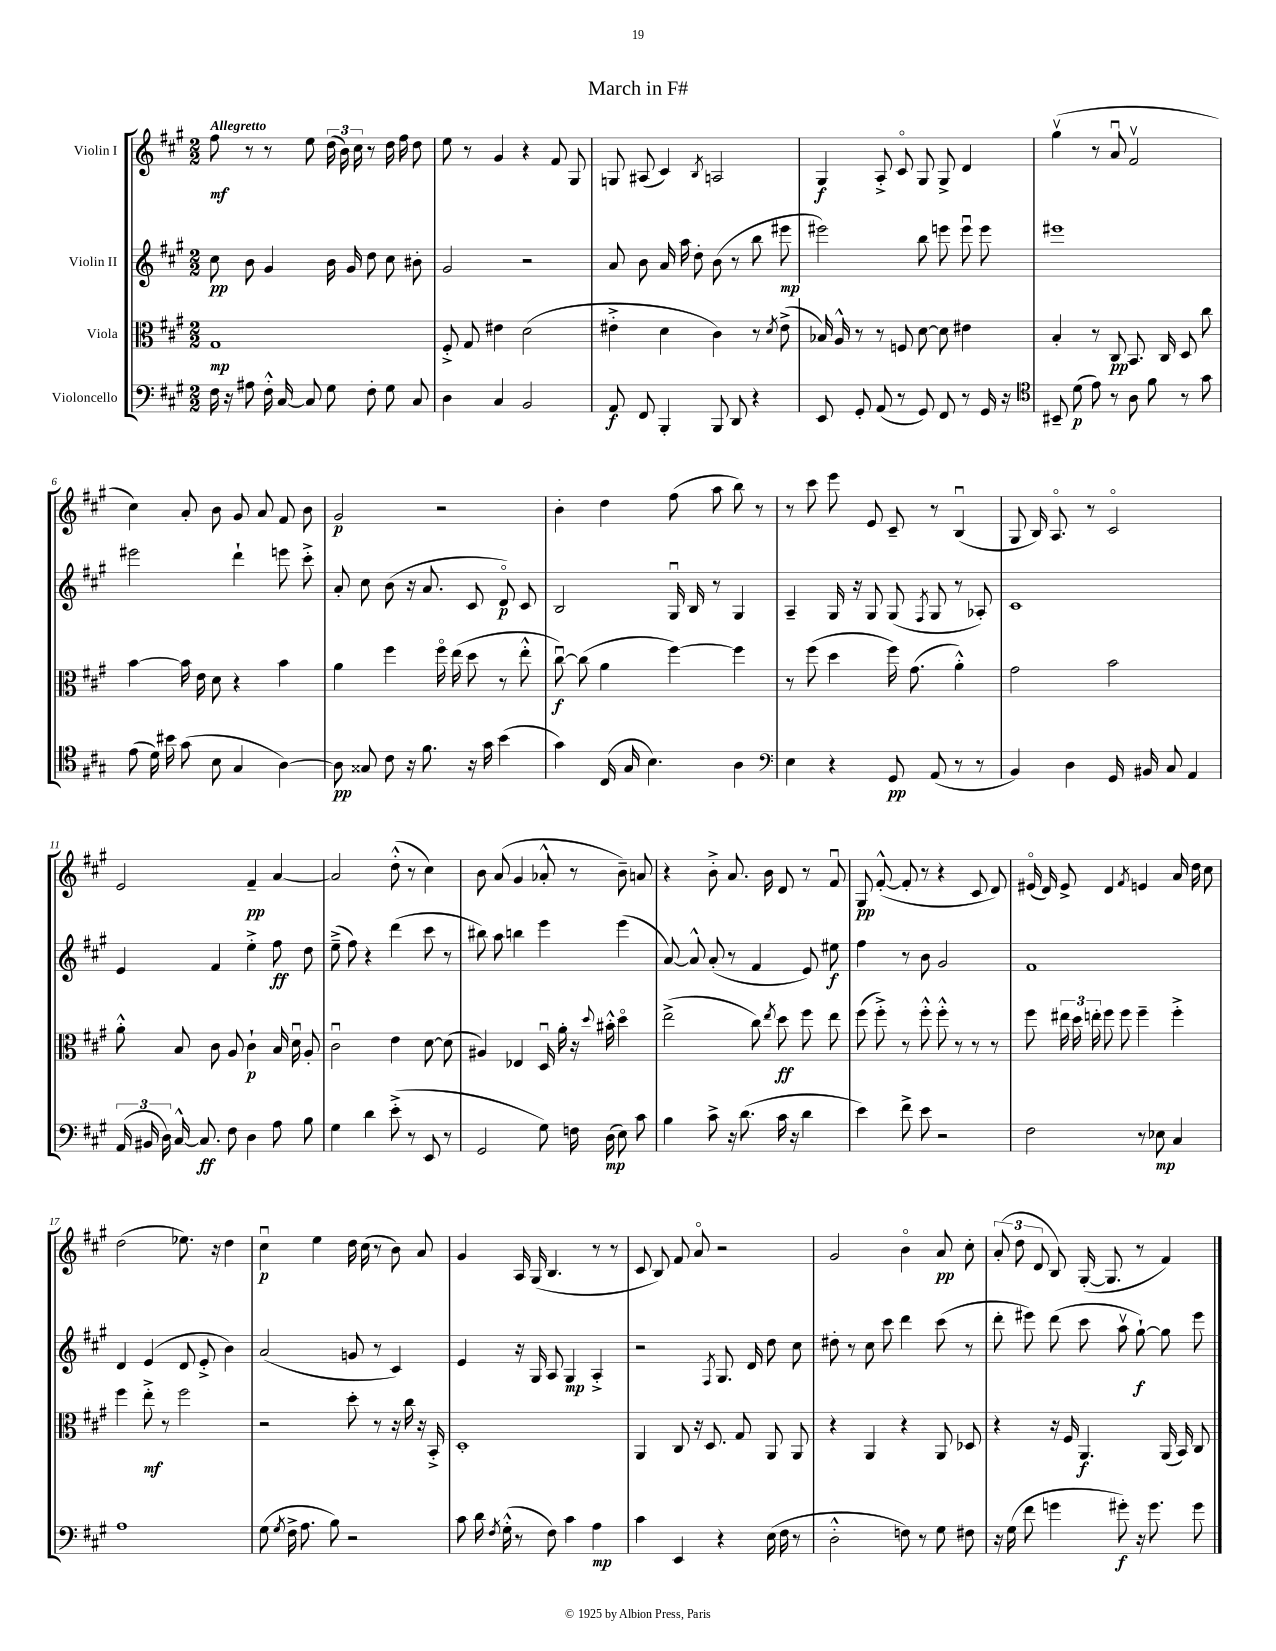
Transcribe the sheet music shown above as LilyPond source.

\header { title = "March in F#" }
<<
\new StaffGroup <<
\new Staff = "s0" \with { instrumentName = "Violin I" } {
    \clef treble \key a \major \numericTimeSignature \time 2/2 \tempo "Allegretto"
    \autoBeamOff fis''8\mf r8 r8 e''8 \tuplet 3/2 { d''16( b'16) cis''16 } r8 d''16 fis''16 d''8 |
    e''8 r8 gis'4 r4 fis'8 gis8 |
    g8 ais8( cis'4) \acciaccatura { b8 } a2 |
    gis4\f a8-.-> cis'8\flageolet gis8 gis8-> d'4 |
    gis''4\upbow( r8 a'8\downbow fis'2\upbow |
    cis''4) a'8-. b'8 gis'8 a'8 fis'8 b'8 |
    gis'2\p r2 |
    b'4-. d''4 fis''8( a''8 b''8) r8 |
    r8 cis'''8 e'''8 e'8 cis'8-- r8 b4\downbow( |
    gis8 b16) a8.\flageolet r8 cis'2\flageolet |
    e'2 fis'4--\pp a'4~ |
    a'2 d''8-.-^( r8 cis''4) |
    b'8 a'8( gis'4 aes'8-.-^ r8 b'8--) a'8 |
    r4 b'8-.-> a'8. b'16 d'8 r8 fis'8\downbow |
    gis8\pp fis'8~-.-^( fis'8-. r8 r4 cis'8 d'8) |
    eis'16\flageolet( d'16) eis'8-> d'4 \acciaccatura { fis'8 } e'4 a'16 d''16 cis''8 |
    d''2( ees''8.) r16 d''4 |
    cis''4\downbow\p e''4 d''16 cis''16( r8 b'8) a'8 |
    gis'4 a16 gis16( b4. r8 r8 |
    cis'8 b8) fis'8 a'8\flageolet r2 |
    gis'2 b'4\flageolet a'8\pp cis''8-. |
    \tuplet 3/2 { a'8-.( d''8 d'8 } b8) gis16~-.( gis8. r8 fis'4) \bar "|." |
}
\new Staff = "s1" \with { instrumentName = "Violin II" } {
    \clef treble \key a \major \numericTimeSignature \time 2/2
    \autoBeamOff cis''8\pp b'8 gis'4 b'16 gis'16 d''8 cis''8 bis'8-. |
    gis'2 r2 |
    a'8 b'8 a'16 a''16 d''8-. b'8( r8 b''8 eis'''8\mp |
    eis'''2) b''8 e'''8 e'''8\downbow e'''8 |
    eis'''1 |
    eis'''2 d'''4-! e'''8 cis'''8-.-> |
    a'8-. cis''8 b'8( r16 a'8. cis'8 d'8\flageolet\p) cis'8 |
    b2 gis16\downbow b16 r8 gis4 |
    a4-- gis16 r16 gis8 gis8( \acciaccatura { fis8 } gis8 r8 aes8-.) |
    cis'1 |
    e'4 fis'4 e''4-.-> fis''8\ff d''8 |
    e''8--->( fis''8) r4 d'''4( cis'''8 r8 |
    bis''8) a''8 b''4 e'''4 e'''4( |
    a'8~) a'8-^ a'8-.( r8 fis'4 e'8) eis''8\f |
    fis''4 r8 b'8 gis'2 |
    fis'1 |
    d'4 e'4( d'8 e'8-.-> b'4) |
    a'2( g'8 r8 cis'4) |
    e'4 r16 gis16 a8 gis4\mp a4-.-> |
    r2 \acciaccatura { fis8 } gis8. d'16 d''8 cis''8 |
    dis''8-. r8 cis''8 cis'''8 d'''4 cis'''8( r8 |
    d'''8-. eis'''8) d'''8( cis'''8 a''8\upbow gis''8~-!\f) gis''8 eis'''8 \bar "|." |
}
\new Staff = "s2" \with { instrumentName = "Viola" } {
    \clef alto \key a \major \numericTimeSignature \time 2/2
    \autoBeamOff gis1\mp |
    fis8-.-> gis8 eis'4 d'2( |
    eis'4-.-> d'4 cis'4) r8 \acciaccatura { d'8 } eis'8->( |
    bes16) a16-^ r8 r8 f8 d'8~ d'8 eis'4 |
    b4-. r8 cis8\pp b,8. cis16 d8 cis''8 |
    b'4~ b'16 e'16 d'8 r4 b'4 |
    a'4 fis''4 fis''16\flageolet e''16( d''8 r8 e''8-.-^ |
    cis''8~\downbow\f) cis''8( a'4 fis''4~) fis''4 |
    r8 fis''8( d''4 fis''16) gis'8.( a'4-.-^) |
    gis'2 b'2 |
    a'8-.-^ b8 cis'8 a8 cis'4-!\p b16 d'16\downbow a8-. |
    cis'2\downbow e'4 d'8~ d'8( |
    ais4) ees4 d16\downbow a'16-. r16 \appoggiatura { d''8 } bis'16-.-^ d''4\flageolet |
    e''2->( cis''8) \acciaccatura { e''8 } d''8\ff fis''8 e''8 |
    fis''8( fis''8-.->) r8 fis''8-.-^ fis''8-.-^ r8 r8 r8 |
    fis''8 \tuplet 3/2 { eis''16 d''16 e''16-. } fis''8 fis''8 fis''4-- fis''4-.-> |
    fis''4 e''8-.->\mf r8 fis''2 |
    r2 d''8-. r8 r16 cis''16 r16 b,16-.-> |
    d1-. |
    a,4 cis8 r16 d8. gis8 a,8 a,8 |
    r4 a,4 r4 a,8 des8 |
    r4 r16 fis16 a,4.\f a,16( b,16) cis8 \bar "|." |
}
\new Staff = "s3" \with { instrumentName = "Violoncello" } {
    \clef bass \key a \major \numericTimeSignature \time 2/2
    \autoBeamOff fis16 r16 ais8 fis16-.-^ cis16~ cis8 gis8 fis8-. gis8 cis8 |
    d4 cis4 b,2 |
    a,8\f fis,8 b,,4-. b,,8 d,8 r4 |
    e,8 gis,8-. a,8( r8 gis,8) fis,8 r8 gis,16 r16 |
    \clef tenor bis,8-- d'8\p( e'8) r8 a8 fis'8 r8 gis'8 |
    e'8( d'16) bis'16 gis'8( b8 gis4 a4~) |
    a8\pp gisis8 cis'8 r16 fis'8. r16 gis'16 b'4( |
    gis'4) cis16( gis16 b4.) a4 |
    \clef bass e4 r4 gis,8\pp a,8( r8 r8 |
    b,4) d4 gis,16 bis,16 cis8 a,4 |
    \tuplet 3/2 { a,16( bis,16 d16) } cis16~-^ cis8.\ff fis8 d4 a8 b8 |
    gis4 d'4 e'8-.->( r8 e,8 r8 |
    gis,2 gis8) f16 d16\mp( e8) cis'8 |
    b4 cis'8-> r16 d'8.( cis'16 r16 d'4 |
    e'4) fis'8-> e'8 r2 |
    fis2 r8 ees8\mp cis4 |
    a1 |
    gis8( \acciaccatura { gis8 } fis16-> a8. b8) r2 |
    cis'8 d'16 \acciaccatura { fis8 } gis16-.-^( r8 fis8) cis'4 a4\mp |
    cis'4 e,4 r4 e16( fis16 r8 |
    d2-.-^ f8) r8 gis8 fis8 |
    r16 gis16( fis'8 g'4 gis'8-.\f) r16 gis'8. gis'8 \bar "|." |
}
>>
>>
